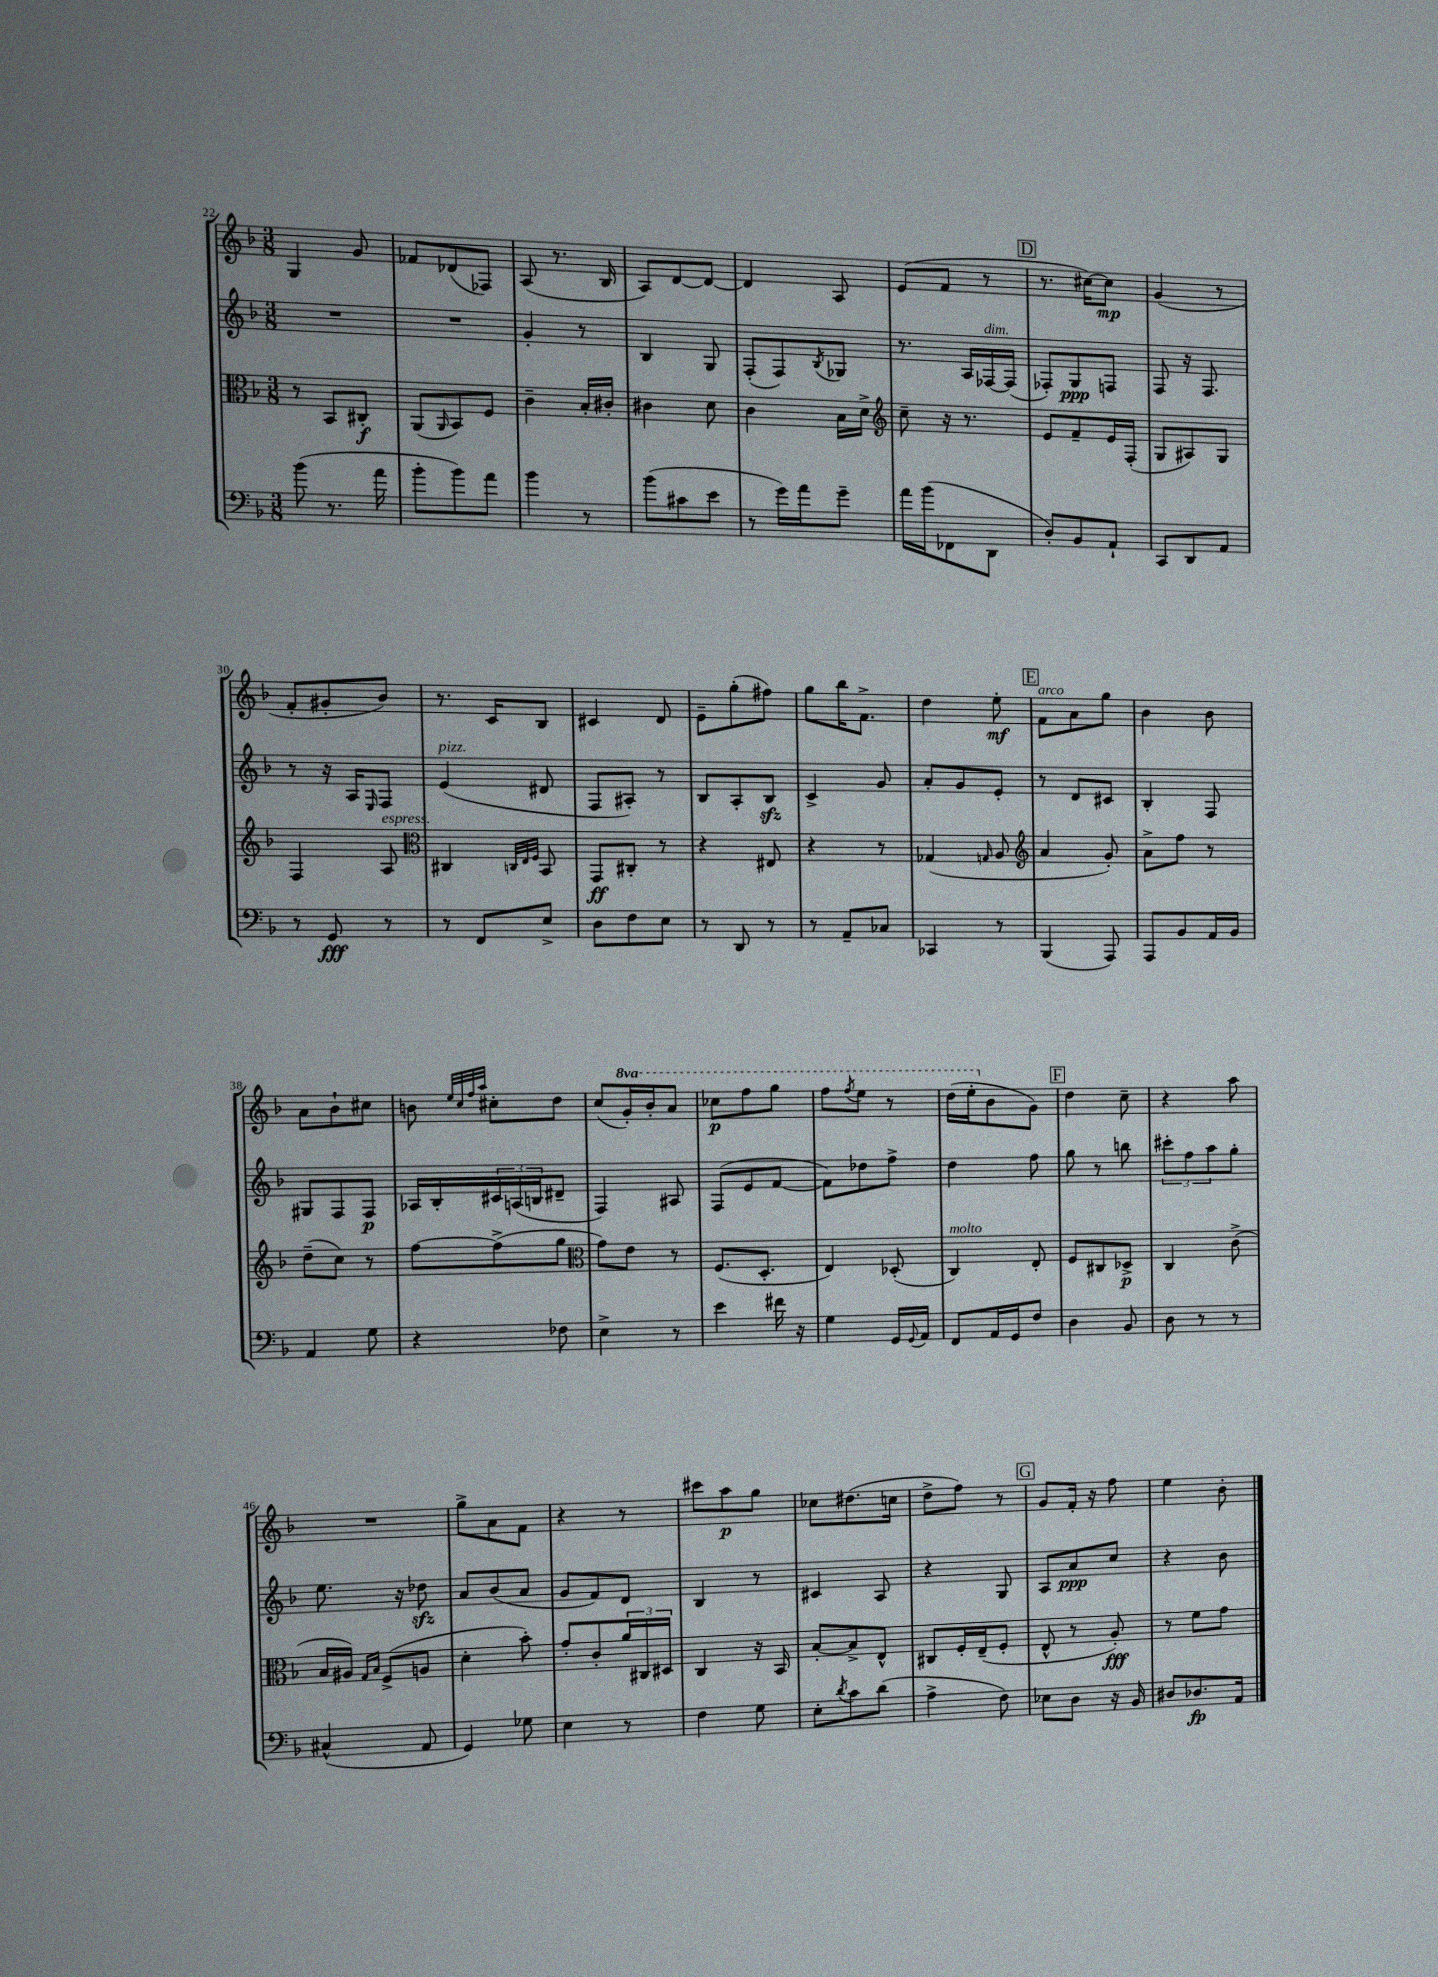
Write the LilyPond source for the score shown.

<<
\new StaffGroup <<
\new Staff = "s0" {
    \clef treble \key f \major \numericTimeSignature \time 3/8 \set Staff.ottavationMarkups = #ottavation-simple-ordinals
    g4 g'8 |
    fes'8 des'8( fes8) |
    a8( r8. bes16 |
    a8) d'8~ d'8~ |
    d'4 a8 |
    e'8( f'8 r8 |
    \mark \markup { \box "D" } r8. cis''16~) cis''8\mp |
    g'4( r8 |
    f'8-. gis'8-. bes'8) |
    r8. c'16 bes8 |
    cis'4 d'8 |
    e'8-- g''8-.( fis''8) |
    g''8 bes''16 f'8.-> |
    d''4 e''8-.\mf |
    \mark \markup { \box "E" } f'8^\markup { \italic "arco" } a'8 g''8 |
    bes'4 bes'8 |
    a'8 bes'8-! cis''8 |
    b'8 \grace { e''32 c''32 f''32 a''32 } cis''8-. d''8 |
    c''8( \ottava #1 g''16-.) bes''16-. a''8 |
    ces'''8\p f'''8 g'''8 |
    f'''8 \acciaccatura { f'''8 } e'''8 r8 |
    d'''16( e'''16-. \ottava #0 bes'8 g'8) |
    \mark \markup { \box "F" } d''4 c''8-- |
    r4 a''8 |
    R4. |
    g''8-> a'8 f'8 |
    r4 r8 |
    cis'''8 a''8\p g''8 |
    ces''8 dis''8.( c''16 |
    d''8-> f''8) r8 |
    \mark \markup { \box "G" } g'8 f'16-. r16 f''8 |
    e''4 bes'8-. \bar "|." |
}
\new Staff = "s1" {
    \clef treble \key f \major \numericTimeSignature \time 3/8
    R4. |
    R4. |
    g'4-. r8 |
    bes4 g8 |
    f8-.( f8) \acciaccatura { bes8 } ges8 |
    r8. a16 fes16~^\markup { \italic "dim." } fes16( |
    \mark \markup { \box "D" } fes8-.) g8\ppp f8 |
    f8 r16 f8. |
    r8 r16 a16 \grace { e16 } f8 |
    e'4^\markup { \italic "pizz." }( dis'8 |
    f8 ais8-.) r8 |
    bes8 a8-. bes8\sfz |
    c'4-> g'8 |
    a'8-. g'8 e'8-. |
    \mark \markup { \box "E" } r8 d'8 cis'8 |
    bes4-. f8 |
    gis8 f8 f8\p |
    aes16 bes16-. \tuplet 3/2 { cis'16 a16( b16 } dis'8-- |
    f4) ais8 |
    f8( e'8 f'8~ |
    f'8) des''8 f''8-> |
    d''4 f''8 |
    \mark \markup { \box "F" } g''8 r8 b''8 |
    \tuplet 3/2 { cis'''8-. f''8 a''8 } g''8-. |
    e''8. r16 des''8\sfz |
    a'8 bes'8( a'8 |
    g'8 f'8) d'8 |
    bes4 r8 |
    cis'4 a8 |
    r4 g8 |
    \mark \markup { \box "G" } a8 a'8\ppp c''8 |
    r4 bes'8 \bar "|." |
}
\new Staff = "s2" {
    \clef alto \key f \major \numericTimeSignature \time 3/8
    r8 bes,8 cis8-.\f |
    a,8( \grace { a,16 } bes,8) f8 |
    c'4-- bes16-. cis'16-. |
    cis'4 d'8 |
    c'4 bes16 d'16-> |
    \clef treble c''8-- r16 r8. |
    \mark \markup { \box "D" } e'8 f'8-- e'16 f16-.( |
    g8 ais8) g8 |
    f4 a8^\markup { \italic "espress." } |
    \clef alto cis4 \grace { c32 e32 f32 } bes,8 |
    g,8\ff cis8-. r8 |
    r4 eis8 |
    r4 r8 |
    ges4( \grace { g16 } a8 |
    \mark \markup { \box "E" } \clef treble a'4 g'8-.) |
    a'8-> f''8 r8 |
    d''8--( c''8) r8 |
    f''8~ f''8->( g''8 |
    \clef alto g'8) e'8 r8 |
    f8.( d8.-. |
    e4) des8-.( |
    c4^\markup { \italic "molto" }) e8-. |
    \mark \markup { \box "F" } f8 cis8 des8->\p |
    c4 c'8->( |
    bes16 ais16) \grace { g16 bes16 } f8->( a8 |
    d'4-. bes'8-.) |
    g'8-. c'8-. \tuplet 3/2 { a'16 cis16 dis16 } |
    c4 r16 bes,16 |
    bes8~-. bes8-> e8-^ |
    cis8 f16-. e16--( f8-. |
    \mark \markup { \box "G" } e8-^ r8 a8-.\fff) |
    r8 f'8 g'8 \bar "|." |
}
\new Staff = "s3" {
    \clef bass \key f \major \numericTimeSignature \time 3/8
    bes'8( r8. a'16 |
    bes'8-. bes'8) a'8 |
    bes'4 r8 |
    bes'8( cis'8 e'8 |
    r8 g'16) a'16 g'8-- |
    a'16 bes'16( fes,8 d,8 |
    \mark \markup { \box "D" } d8-.) bes,8 a,8-! |
    c,8 d,8 a,8 |
    r8 g,8\fff r8 |
    r8 f,8 e8-> |
    d8 f8 e8 |
    r8 d,8 r8 |
    r8 a,8-- ces8 |
    ces,4 r8 |
    \mark \markup { \box "E" } bes,,4( a,,8) |
    a,,8 bes,8 a,16 bes,16 |
    a,4 g8 |
    r4 fes8 |
    e4-> r8 |
    e'4 fis'16 r16 |
    g4 g,16 \appoggiatura { g,8 } a,16 |
    f,8 a,16 g,16 f8 |
    \mark \markup { \box "F" } d4 bes,8 |
    d8 r8 r8 |
    cis4-^( a,8 |
    g,4) ges8 |
    e4 r8 |
    f4 g8 |
    e8-. \acciaccatura { d'8 } c'8 d'8( |
    a4-> f8) |
    \mark \markup { \box "G" } ees8 d8 r16 bes,16 |
    dis8 des8.\fp a,16 \bar "|." |
}
>>
>>
\layout { \context { \Score currentBarNumber = #22 } }
